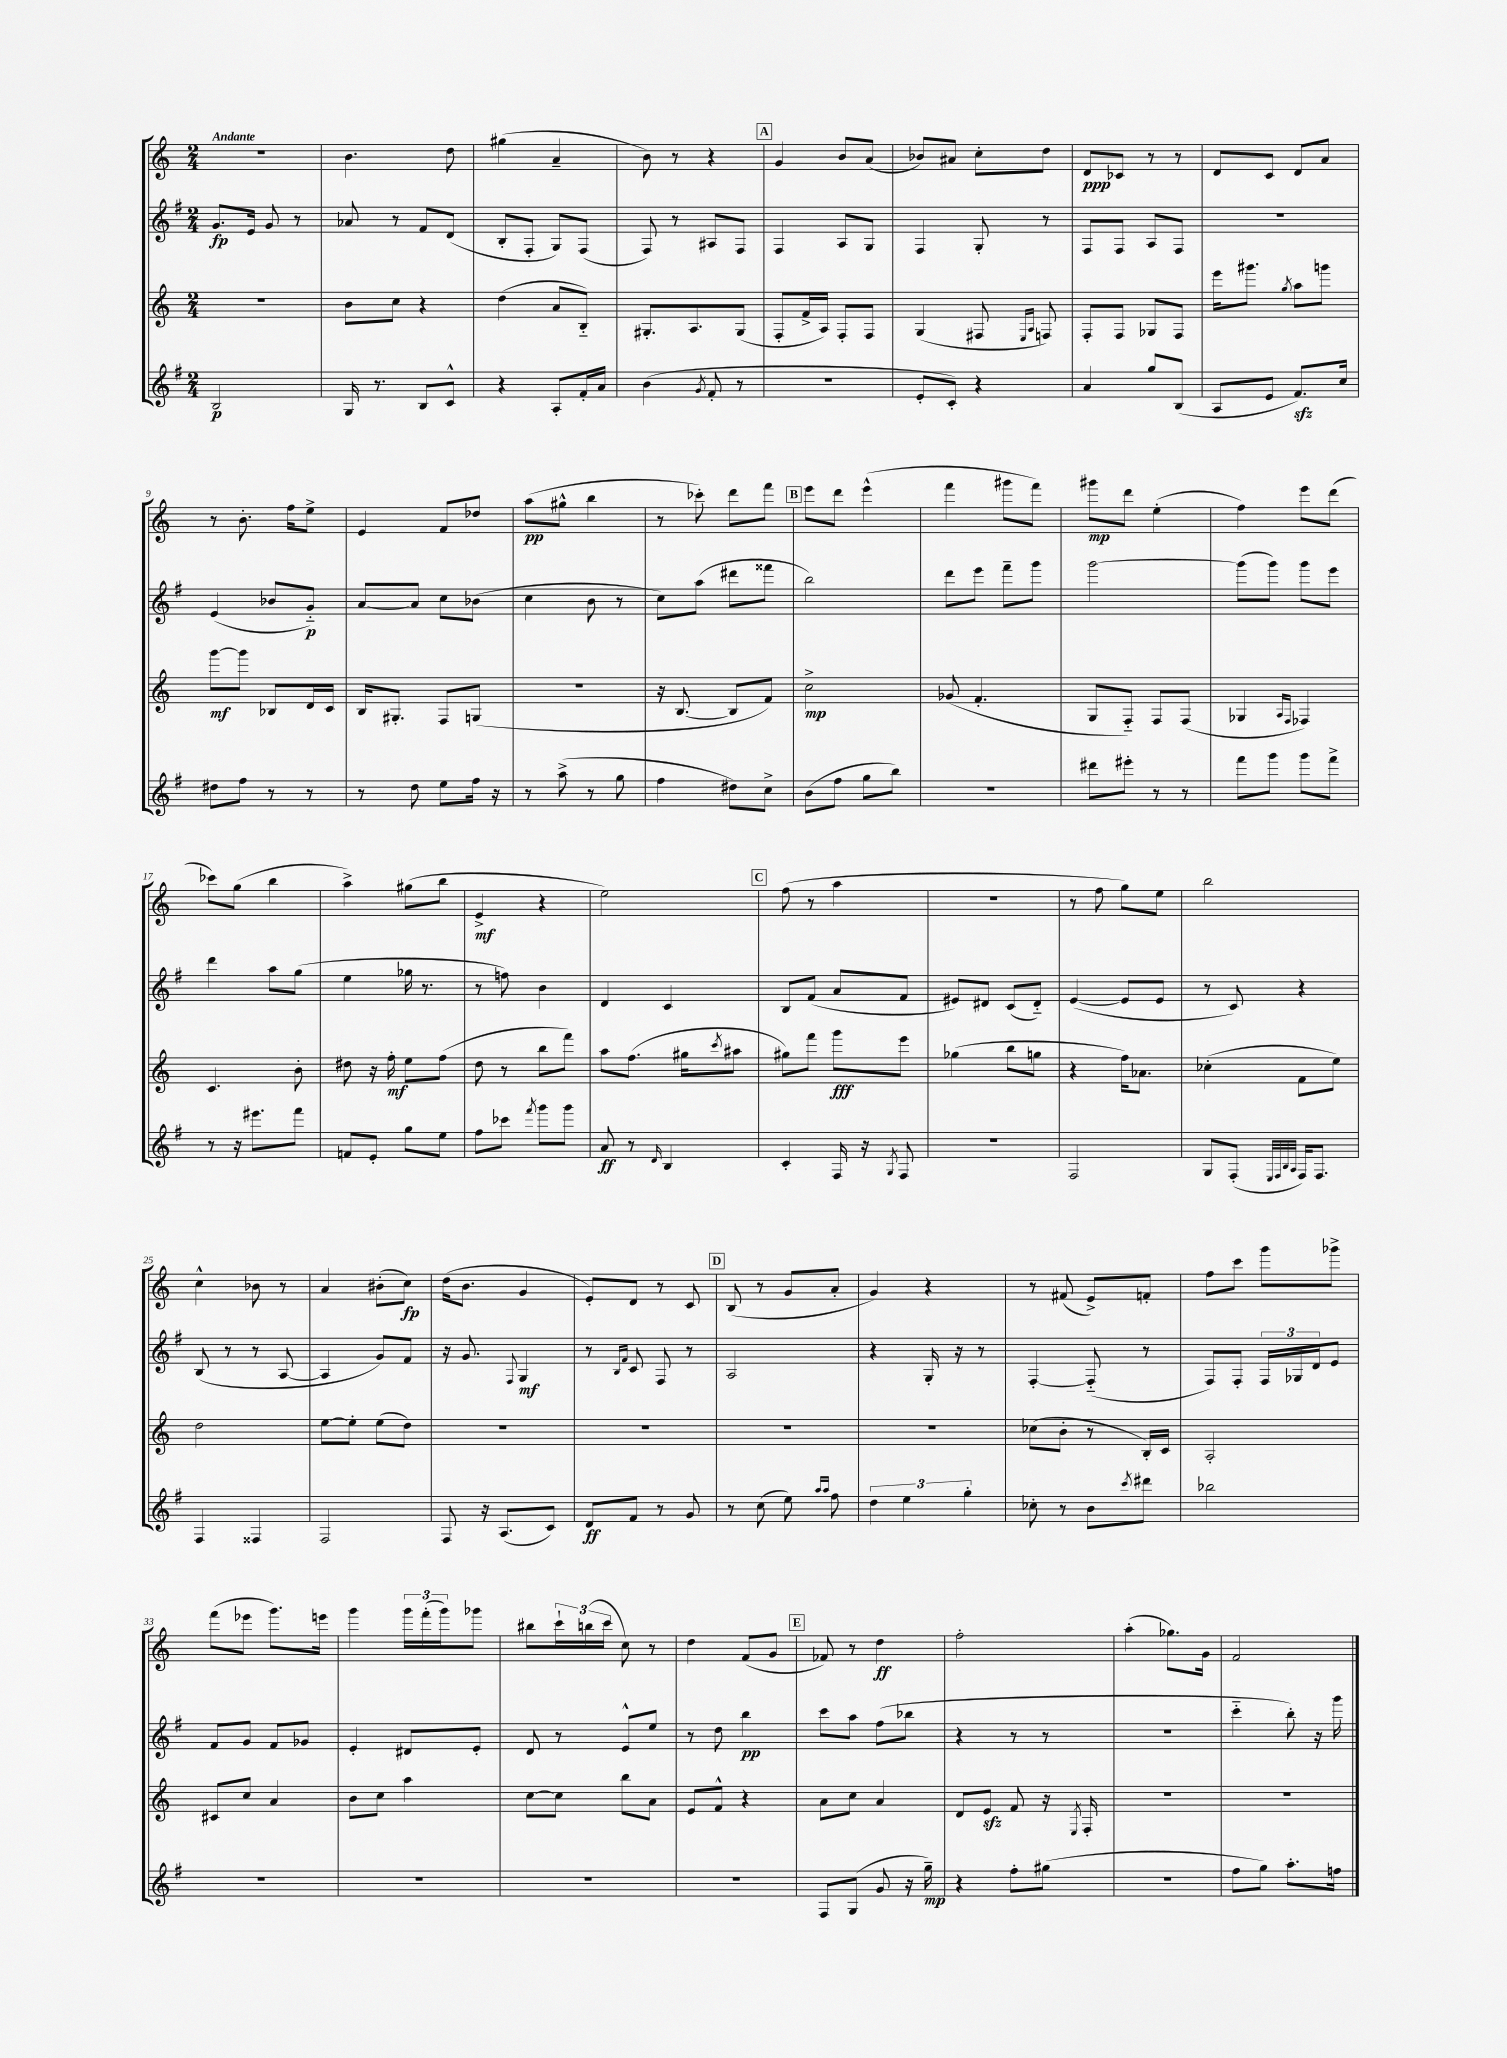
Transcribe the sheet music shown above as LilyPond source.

<<
\new StaffGroup <<
\new Staff = "s0" {
    \clef treble \key c \major \numericTimeSignature \time 2/4 \tempo "Andante"
    R2 |
    b'4. d''8 |
    gis''4( a'4-- |
    b'8) r8 r4 |
    \mark \markup { \box "A" } g'4 b'8 a'8( |
    bes'8) ais'8 c''8-. d''8 |
    d'8\ppp ces'8 r8 r8 |
    d'8 c'8 d'8 a'8 |
    r8 b'8.-. f''16 e''8-> |
    e'4 f'8 des''8 |
    a''8\pp( gis''8-^ b''4 |
    r8 ces'''8-.) d'''8 f'''8 |
    \mark \markup { \box "B" } e'''8 d'''8 e'''4-^( |
    f'''4 gis'''8 f'''8) |
    gis'''8\mp d'''8 e''4-.( |
    f''4) e'''8 d'''8( |
    ces'''8) g''8( b''4 |
    a''4->) gis''8( b''8 |
    e'4->\mf r4 |
    e''2) |
    \mark \markup { \box "C" } f''8( r8 a''4 |
    R2 |
    r8 f''8 g''8) e''8 |
    b''2 |
    c''4-^ bes'8 r8 |
    a'4 bis'8-.( c''8\fp) |
    d''16( b'8. g'4 |
    e'8-.) d'8 r8 c'8 |
    \mark \markup { \box "D" } b8( r8 g'8 a'8-. |
    g'4) r4 |
    r8 fis'8( e'8->) f'8-. |
    f''8 c'''8 g'''8 ges'''8-> |
    f'''8( ees'''8 g'''8.) e'''16 |
    g'''4 \tuplet 3/2 { g'''16 f'''16-.( g'''16) } ges'''8 |
    bis''8 \tuplet 3/2 { c'''16-! b''16( c'''16 } c''8) r8 |
    d''4 f'8( g'8 |
    \mark \markup { \box "E" } fes'8) r8 d''4\ff |
    f''2-. |
    a''4-.( ges''8.) g'16 |
    f'2 \bar "|." |
}
\new Staff = "s1" {
    \clef treble \key g \major \numericTimeSignature \time 2/4
    g'8.\fp e'16 g'8 r8 |
    aes'8 r8 fis'8 d'8( |
    b8-. fis8-. g8) fis8( |
    fis8) r8 ais8 fis8 |
    \mark \markup { \box "A" } fis4 a8 g8 |
    fis4 g8-. r8 |
    fis8 fis8 a8 fis8 |
    R2 |
    e'4( bes'8 g'8-_\p) |
    a'8~ a'8 c''8 bes'8( |
    c''4 b'8 r8 |
    c''8) a''8( dis'''8 fisis'''8 |
    \mark \markup { \box "B" } b''2) |
    d'''8 e'''8 fis'''8-- g'''8 |
    g'''2~ |
    g'''8( g'''8) g'''8 e'''8 |
    d'''4 a''8 g''8( |
    e''4 ges''16 r8. |
    r8 f''8) b'4 |
    d'4 c'4 |
    \mark \markup { \box "C" } b8 fis'8( a'8 fis'8 |
    eis'8) dis'8 c'8( dis'8-_) |
    e'4~( e'8 e'8 |
    r8 c'8) r4 |
    b8( r8 r8 a8~ |
    a4 g'8) fis'8 |
    r16 g'8. \appoggiatura { fis8 } g4\mf |
    r8 \grace { b16 fis'16 } c'8 fis8 r8 |
    \mark \markup { \box "D" } a2 |
    r4 g16-. r16 r8 |
    fis4~-. fis8-_( r8 |
    fis8) fis8-. \tuplet 3/2 { fis16 ges16 d'16 } e'8 |
    fis'8 g'8 fis'8 ges'8 |
    e'4-. dis'8 e'8-. |
    d'8 r8 e'8-^ e''8 |
    r8 d''8 b''4\pp |
    \mark \markup { \box "E" } c'''8 a''8 fis''8( bes''8 |
    r4 r8 r8 |
    R2 |
    c'''4-_ b''8-.) r16 g'''16 \bar "|." |
}
\new Staff = "s2" {
    \clef treble \key c \major \numericTimeSignature \time 2/4
    R2 |
    b'8 c''8 r4 |
    d''4( a'8 b8-_) |
    gis8.-. a8. gis8( |
    \mark \markup { \box "A" } f8-. f'16-> a16) f8-. f8 |
    g4( fis8 \grace { e16 a16 } f8) |
    f8-. f8 ges8 f8 |
    e'''16 gis'''8. \acciaccatura { g''8 } a''8 g'''8 |
    g'''8~\mf g'''8 bes8 d'16 c'16 |
    b16 gis8.-. f8 g8( |
    r2 |
    r16 b8.~ b8 f'8) |
    \mark \markup { \box "B" } c''2->\mp |
    ges'8( f'4.-. |
    g8 f8-_) f8 f8( |
    ges4 \grace { a16 f16 } fes4) |
    c'4. b'8-. |
    dis''8 r16 f''16-.\mf e''8 f''8( |
    d''8 r8 b''8 f'''8) |
    a''8 f''8.( gis''16 \acciaccatura { c'''8 } ais''8 |
    \mark \markup { \box "C" } gis''8) f'''8 g'''8\fff e'''8 |
    ges''4( b''8 g''8 |
    r4 f''16) aes'8. |
    ces''4-.( f'8 e''8) |
    d''2 |
    e''8~ e''8-. e''8( d''8) |
    R2 |
    R2 |
    \mark \markup { \box "D" } R2 |
    R2 |
    ces''8( b'8-. r8 b16-.) c'16 |
    a2-. |
    cis'8 c''8 a'4 |
    b'8 c''8 a''4 |
    c''8~ c''8 b''8 a'8 |
    e'8 f'8-^ r4 |
    \mark \markup { \box "E" } a'8 c''8 a'4 |
    d'8 e'8\sfz f'8 r16 \acciaccatura { e8 } f16-. |
    r2 |
    R2 \bar "|." |
}
\new Staff = "s3" {
    \clef treble \key g \major \numericTimeSignature \time 2/4
    b2\p |
    g16 r8. b8 c'8-^ |
    r4 a8-. fis'16-. a'16 |
    b'4( \acciaccatura { g'8 } fis'8-. r8 |
    \mark \markup { \box "A" } R2 |
    e'8-. c'8-.) r4 |
    a'4 g''8 b8( |
    a8 e'8 fis'8.\sfz) c''16 |
    dis''8 fis''8 r8 r8 |
    r8 d''8 e''8 fis''16 r16 |
    r8 a''8->( r8 g''8 |
    fis''4 dis''8) c''8-> |
    \mark \markup { \box "B" } b'8( fis''8 g''8 b''8) |
    R2 |
    dis'''8 eis'''8-. r8 r8 |
    fis'''8 g'''8 g'''8 fis'''8-> |
    r8 r16 eis'''8. fis'''8 |
    f'8 e'8-. g''8 e''8 |
    fis''8 ces'''8 \acciaccatura { fis'''8 } g'''8 g'''8 |
    a'8\ff r8 \grace { d'16 } b4 |
    \mark \markup { \box "C" } c'4-. fis16 r16 \acciaccatura { g8 } fis8 |
    R2 |
    fis2 |
    g8 fis8-.( \grace { e32 fis32 b32 a32 } fis16) fis8. |
    fis4 fisis4 |
    fis2 |
    fis8 r16 a8.( c'8) |
    d'8\ff fis'8 r8 g'8 |
    \mark \markup { \box "D" } r8 c''8( e''8) \grace { a''16 a''16 } fis''8 |
    \tuplet 3/2 { d''4 e''4 g''4-. } |
    ces''8-. r8 b'8 \acciaccatura { c'''8 } dis'''8 |
    bes''2 |
    R2 |
    R2 |
    R2 |
    r2 |
    \mark \markup { \box "E" } fis8 g8( g'8 r16 g''16--\mp) |
    r4 fis''8-. gis''8( |
    r2 |
    fis''8 g''8) a''8.-. f''16 \bar "|." |
}
>>
>>
